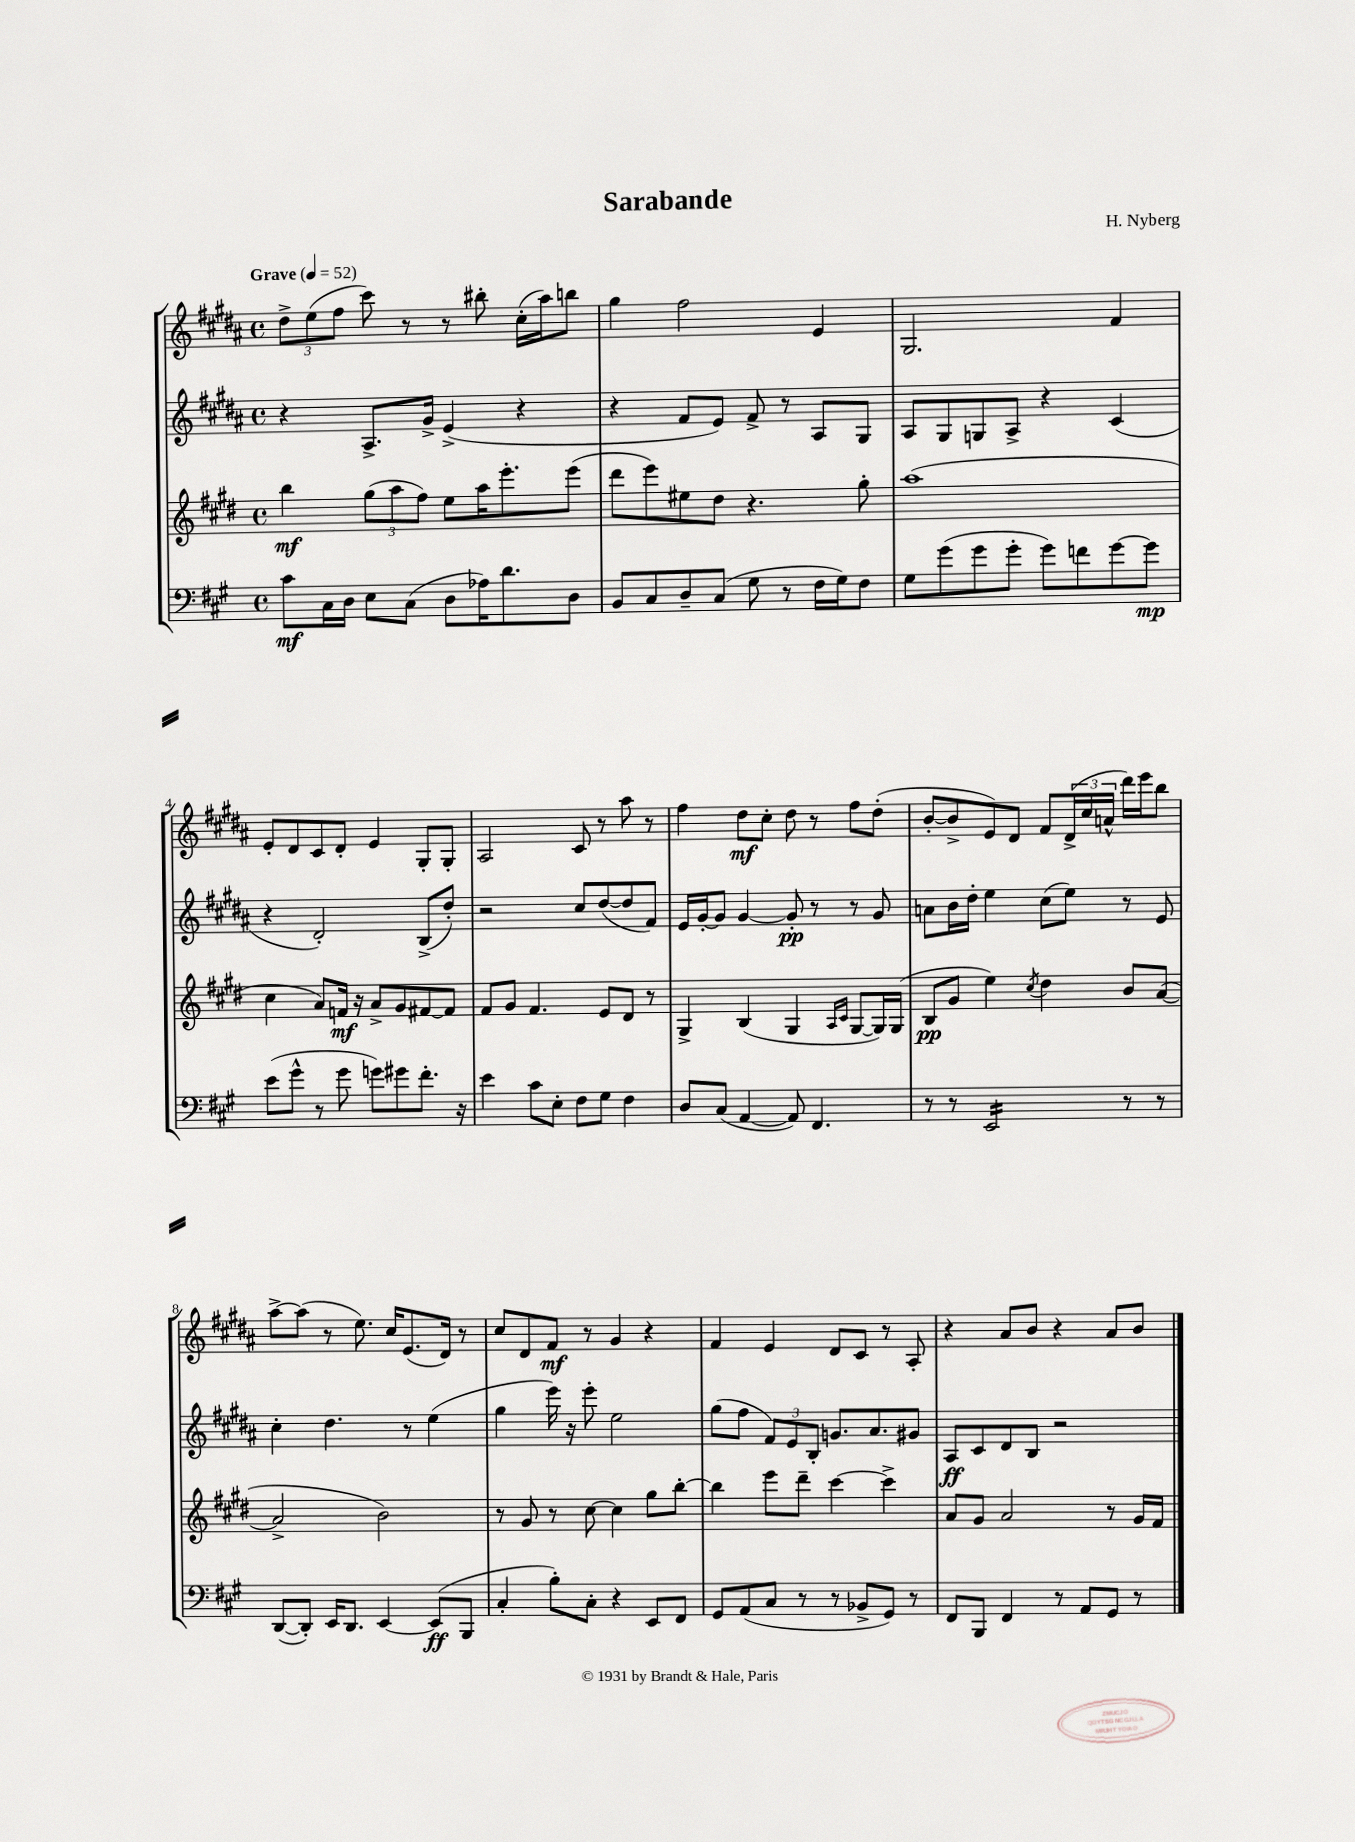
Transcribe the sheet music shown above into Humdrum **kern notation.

**kern	**dynam	**kern	**dynam	**kern	**dynam	**kern	**dynam
*part4	*part4	*part3	*part3	*part2	*part2	*part1	*part1
*staff4	*staff4	*staff3	*staff3	*staff2	*staff2	*staff1	*staff1
*clefF4	*	*clefG2	*	*clefG2	*	*clefG2	*
*k[f#c#g#]	*	*k[f#c#g#d#]	*	*k[f#c#g#d#a#]	*	*k[f#c#g#d#a#]	*
*M4/4	*	*M4/4	*	*M4/4	*	*M4/4	*
*met(c)	*	*met(c)	*	*met(c)	*	*met(c)	*
*MM52	*	*MM52	*	*MM52	*	*MM52	*
=1	=1	=1	=1	=1	=1	=1	=1
!	!	!	!	!	!	!LO:TX:a:B:t=Grave	!
8c#\L	mf	4bb\	mf	4r	.	12dd#^\L	.
.	.	.	.	.	.	(12ee\	.
16C#\L	.	.	.	.	.	.	.
.	.	.	.	.	.	12ff#\J	.
16D\JJ	.	.	.	.	.	.	.
8E\L	.	(12gg#\L	.	8.A#^/L	.	8ccc#\)	.
.	.	12aa\	.	.	.	.	.
(8C#\J	.	.	.	.	.	8r	.
.	.	12ff#\J)	.	.	.	.	.
.	.	.	.	16g#^/Jk	.	.	.
8D\L	.	8ee\L	.	(4e^/	.	8r	.
16A-X\K)	.	16aa\K	.	.	.	8bb#X'\	.
8.d\	.	8.eee'\	.	.	.	.	.
.	.	.	.	4r	.	(16cc#'\LL	.
.	.	.	.	.	.	16aa#\J)	.
8D\J	.	(8eee\J	.	.	.	8bbn\J	.
=2	=2	=2	=2	=2	=2	=2	=2
8BB/L	.	8ddd#\L	.	4r	.	4gg#\	.
8C#/	.	8eee\)	.	.	.	.	.
8D~/	.	8ee#X\	.	8f#/L	.	2ff#\	.
(8C#/J	.	8dd#\J	.	8e/J)	.	.	.
8G#\	.	4.r	.	8f#^/	.	.	.
8r	.	.	.	8r	.	.	.
16F#\LL	.	.	.	8A#/L	.	4e/	.
16G#\J)	.	.	.	.	.	.	.
8F#\J	.	8gg#'\	.	8G#/J	.	.	.
=3	=3	=3	=3	=3	=3	=3	=3
8G#\L	.	(1aa	.	8A#/L	.	2.G#/	.
(8g#\	.	.	.	8G#/	.	.	.
8g#\	.	.	.	8Gn/	.	.	.
8g#'\J	.	.	.	8A#^/J	.	.	.
8g#\L)	.	.	.	4r	.	.	.
8fn\	.	.	.	.	.	.	.
[8g#\	.	.	.	(4c#/	.	4f#/	.
8g#\J]	mp	.	.	.	.	.	.
!!LO:LB:g=z
=4	=4	=4	=4	=4	=4	=4	=4
(8e\L	.	4cc#\	.	4r	.	8e'/L	.
8g#^^\J	.	.	.	.	.	8d#/	.
8r	.	8a/L)	.	2d#'/)	.	8c#/	.
8g#\	.	16fn/Jk	mf	.	.	8d#'/J	.
.	.	16r	.	.	.	.	.
8gn\L)	.	8a^/L	.	.	.	4e/	.
8g#X\	.	8g#/	.	.	.	.	.
8.f#'\J	.	[8f#X/	.	(8B^/L	.	8G#'/L	.
.	.	8f#/J]	.	8dd#'/J)	.	8G#'/J	.
16r	.	.	.	.	.	.	.
=5	=5	=5	=5	=5	=5	=5	=5
4e\	.	8f#/L	.	2r	.	2A#/	.
.	.	8g#/J	.	.	.	.	.
8c#\L	.	4.f#/	.	.	.	.	.
8E'\J	.	.	.	.	.	.	.
8F#\L	.	.	.	8cc#/L	.	8c#/	.
8G#\J	.	8e/L	.	([8dd#/	.	8r	.
4F#\	.	8d#/J	.	8dd#/]	.	8aa#\	.
.	.	8r	.	8f#/J)	.	8r	.
=6	=6	=6	=6	=6	=6	=6	=6
8D/L	.	4G#^/	.	16e/LL	.	4ff#\	.
.	.	.	.	[16g#'/J	.	.	.
(8C#/J	.	.	.	8g#/J]	.	.	.
[4AA/	.	(4B/	.	[4g#/	.	8dd#\L	mf
.	.	.	.	.	.	8cc#'\J	.
8AA/])	.	4G#/	.	8g#'/]	pp	8dd#\	.
4.FF#/	.	.	.	8r	.	8r	.
.	.	16qqA/LL	.	.	.	.	.
.	.	16qqc#/JJ	.	.	.	.	.
.	.	[8G#/L	.	8r	.	8ff#\L	.
.	.	16G#/L])	.	8g#/	.	(8dd#'\J	.
.	.	(16G#/JJ	.	.	.	.	.
=7	=7	=7	=7	=7	=7	=7	=7
8r	.	8B/L	pp	8an\L	.	[8b'/L	.
8r	.	8g#/J	.	16b\L	.	8b^/]	.
.	.	.	.	16dd#'\JJ	.	.	.
*tremolo	*	*	*	*	*	*	*
16EE/LL	.	4ee\)	.	4ee\	.	8e/)	.
16EE/	.	.	.	.	.	.	.
16EE/	.	.	.	.	.	8d#/J	.
16EE/	.	.	.	.	.	.	.
.	.	8qcc#/	.	.	.	.	.
16EE/	.	4dd#\	.	(8cc#\L	.	8f#/L	.
16EE/	.	.	.	.	.	.	.
16EE/	.	.	.	8ee\J)	.	(24d#^/L	.
.	.	.	.	.	.	24cc#/	.
16EE/JJ	.	.	.	.	.	.	.
*Xtremolo	*	*	*	*	*	*	*
.	.	.	.	.	.	24an^^/JJ	.
8r	.	8b/L	.	8r	.	16ddd#\LL)	.
.	.	.	.	.	.	16eee\J	.
8r	.	([8a/J	.	8e/	.	8bb\J	.
!!LO:LB:g=z
=8	=8	=8	=8	=8	=8	=8	=8
([8DD/L	.	2a^/]	.	4cc#'\	.	[8aa#^\L	.
8DD'/J])	.	.	.	.	.	(8aa#\J]	.
16EE/KL	.	.	.	4.dd#\	.	8r	.
8.DD/J	.	.	.	.	.	.	.
.	.	.	.	.	.	8.ee\)	.
[4EE/	.	2b\)	.	.	.	.	.
.	.	.	.	.	.	16cc#/KL	.
.	.	.	.	8r	.	(8.e/	.
(8EE/L]	ff	.	.	(4ee\	.	.	.
.	.	.	.	.	.	16d#/Jk)	.
8BBB/J	.	.	.	.	.	8r	.
=9	=9	=9	=9	=9	=9	=9	=9
4C#'/	.	8r	.	4gg#\	.	8cc#/L	.
.	.	8g#/	.	.	.	8d#/	.
8B'\L)	.	8r	.	16eee\)	.	8f#/J	mf
.	.	.	.	16r	.	.	.
8C#'\J	.	[8cc#\	.	8eee'\	.	8r	.
4r	.	4cc#\]	.	2ee\	.	4g#/	.
8EE/L	.	8gg#\L	.	.	.	4r	.
8FF#/J	.	[8bb'\J	.	.	.	.	.
=10	=10	=10	=10	=10	=10	=10	=10
8GG#/L	.	4bb\]	.	(8gg#\L	.	4f#/	.
(8AA/	.	.	.	8ff#\J	.	.	.
8C#/J	.	8eee\L	.	12f#/L)	.	4e/	.
.	.	.	.	12e/	.	.	.
8r	.	8ddd#~\J	.	.	.	.	.
.	.	.	.	12B'/J	.	.	.
8r	.	[4ccc#\	.	8.gn/L	.	8d#/L	.
8BB-X^/L	.	.	.	.	.	8c#/J	.
.	.	.	.	8.a#/	.	.	.
8GG#/J)	.	4ccc#^\]	.	.	.	8r	.
8r	.	.	.	8g#X/J	.	8A#'/	.
=11	=11	=11	=11	=11	=11	=11	=11
8FF#/L	.	8a/L	.	8A#/L	ff	4r	.
8BBB/J	.	8g#/J	.	8c#/	.	.	.
4FF#/	.	2a/	.	8d#/	.	8a#/L	.
.	.	.	.	8B/J	.	8b/J	.
8r	.	.	.	2r	.	4r	.
8AA/L	.	.	.	.	.	.	.
8GG#/J	.	8r	.	.	.	8a#/L	.
8r	.	16g#/LL	.	.	.	8b/J	.
.	.	16f#/JJ	.	.	.	.	.
==	==	==	==	==	==	==	==
*-	*-	*-	*-	*-	*-	*-	*-
